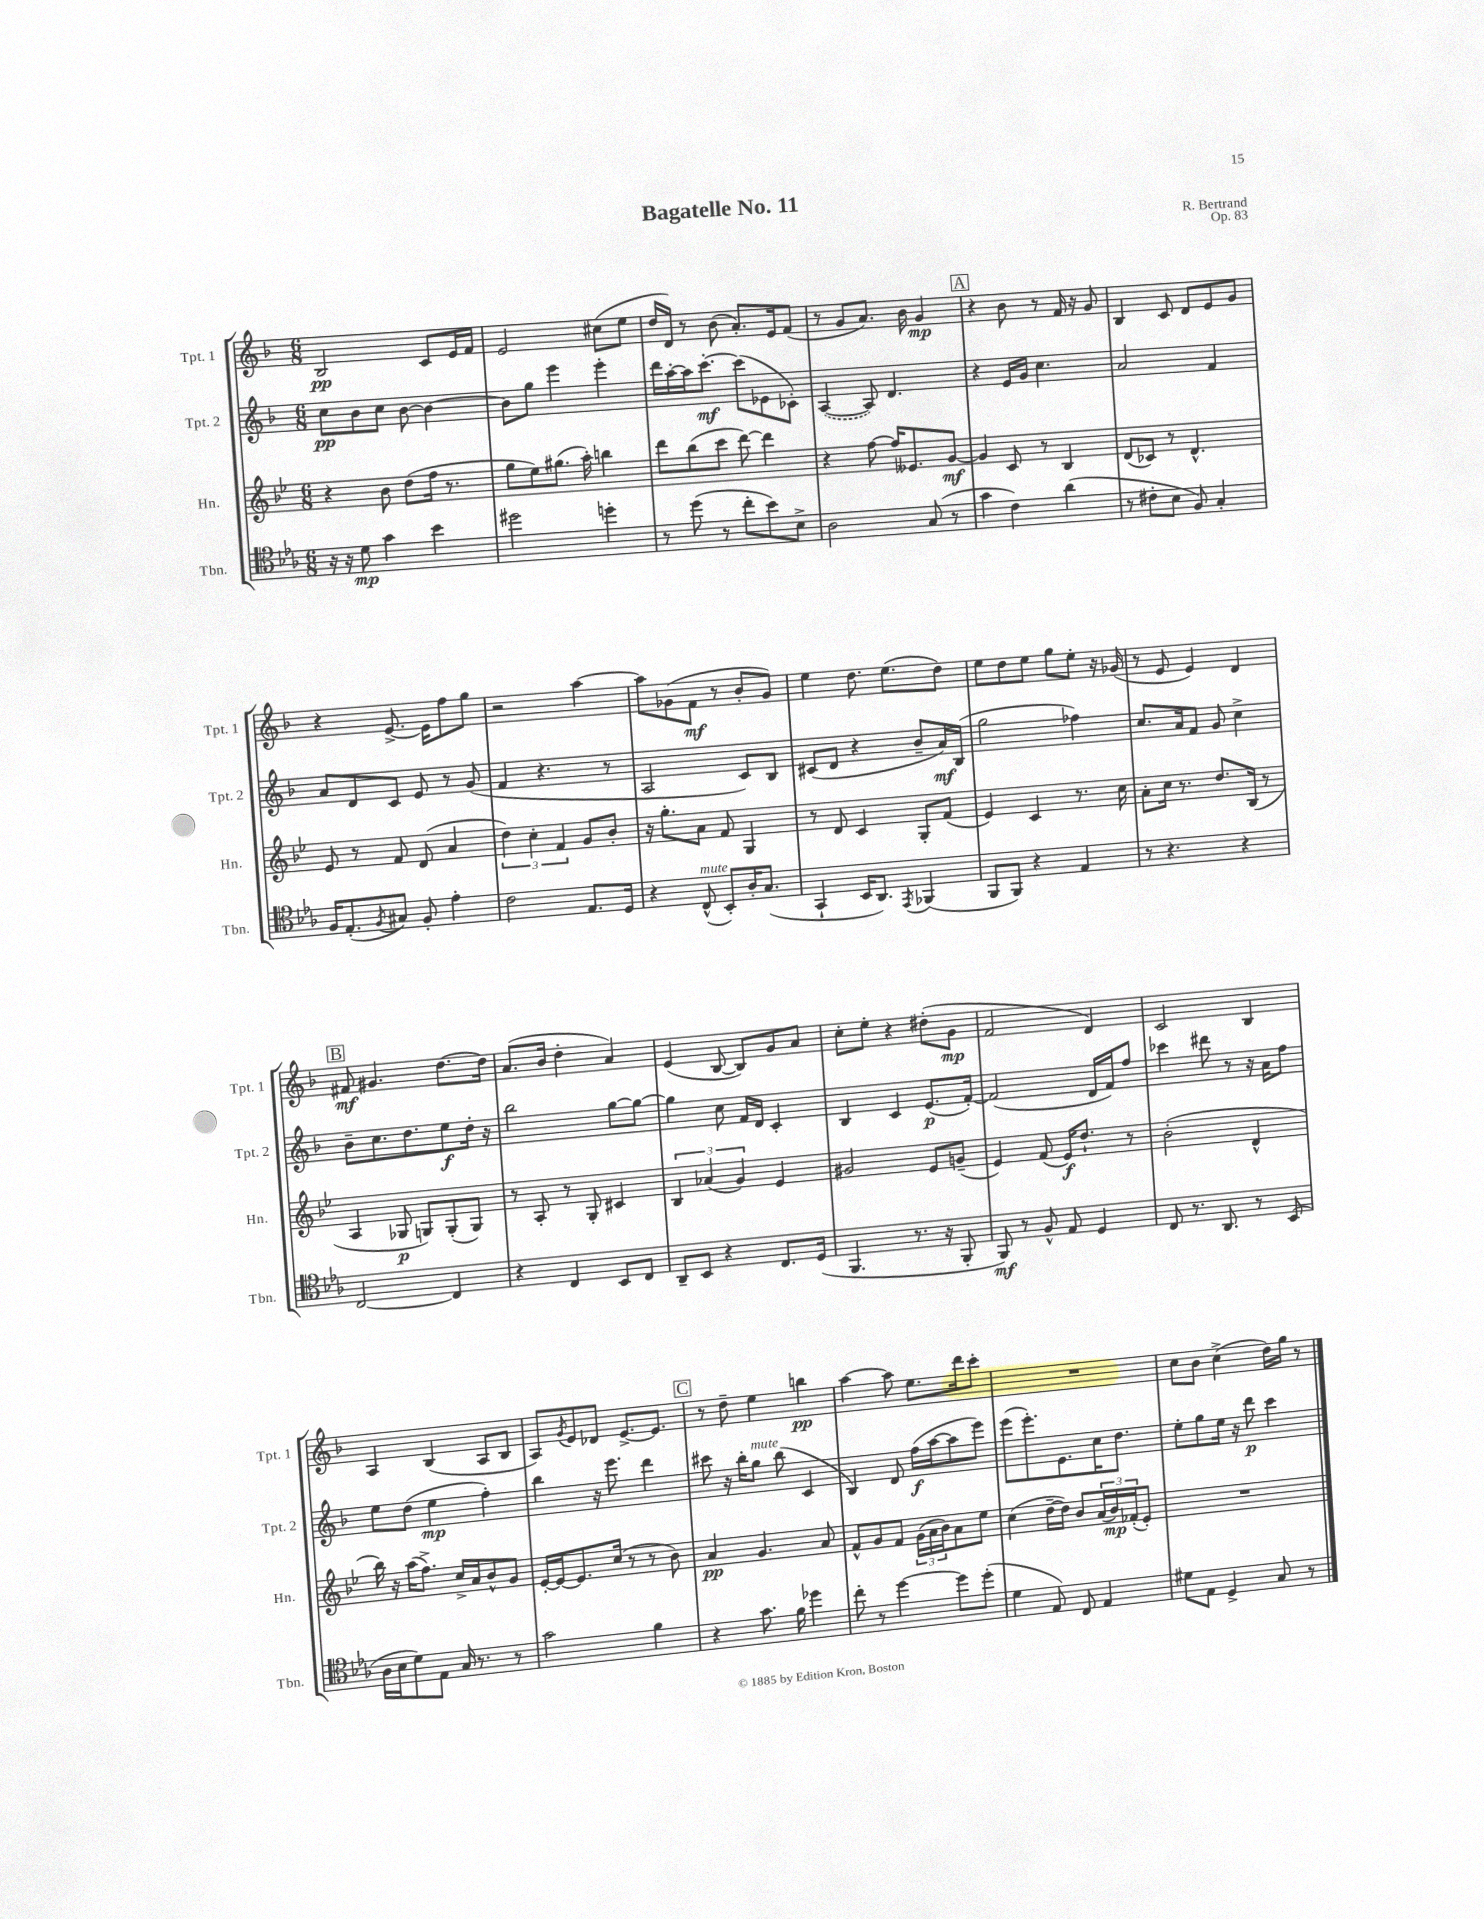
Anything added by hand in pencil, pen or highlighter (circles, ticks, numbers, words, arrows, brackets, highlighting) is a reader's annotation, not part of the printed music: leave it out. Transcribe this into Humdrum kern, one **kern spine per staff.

**kern	**kern	**kern	**kern
*staff4	*staff3	*staff2	*staff1
*clefC4	*clefG2	*clefG2	*clefG2
*k[b-e-a-]	*k[b-e-]	*k[b-]	*k[b-]
*M6/8	*M6/8	*M6/8	*M6/8
16r	4r	8cc	2B-
16r	.	.	.
8d	.	8b-	.
4g	8b-	8cc	.
.	(8dd	[8b-	.
4b-	16ff	4b-_	8c
.	8.r	.	.
.	.	.	16e
.	.	.	16f
=	=	=	=
2dd#	8gg	8b-]	2e
.	8ee-)	8gg	.
.	(8.gg#	4eee	.
.	16aa')	.	.
4dd'	4bb	4eee'	(8cc#
.	.	.	8ee
=	=	=	=
8r	8ddd	16ddd	16dd
.	.	[16aa'	16d)
(8dd	(8bb-	16aa]	8r
.	.	[8.ccc'	.
8r	8ccc	.	(8b-
8cc'	[8ddd)	(8ccc]	8.a')
8b-)	4ddd]	8e-	.
.	.	.	16e
8B-^	.	8c-')	(8f
=	=	=	=
2A-	4r	([4A	8r
.	.	.	8g
.	[8ff	8A])	8.a)
.	16ff]	4.d	.
.	8.e--	.	16b-
(8G	.	.	4g
8r	[8g	.	.
=	=	=	=
4g	4g]	4r	4r
4c)	8c	16e	8b-
.	.	16g	.
.	8r	4.cc	8r
(4a-	4B-	.	16f
.	.	.	16r
.	.	.	8g
=	=	=	=
8r	(8d	2a	4B-
8c#'	8c-)	.	.
8B-	8r	.	8c
8F)	4.d^^	.	8d
4G'	.	4f	8e
.	.	.	8g
=	=	=	=
16F	8e-	8a	4r
(8.E-'	.	.	.
.	8r	8d	.
8qF	.	.	.
8G#)	8f	8c	[8.e^
8F'	(8d	8e	.
.	.	.	16e]
4e-'	4a	8r	8ff
.	.	(8g	8gg
=	=	=	=
2c	6dd)	4f	2r
.	6cc'	.	.
.	.	4.r	.
.	6f	.	.
8.E-	8g	.	[4aa
.	8b-'	8r	.
16D	.	.	.
=	=	=	=
4r	16r	2A	8aa]
.	8.gg'	.	.
.	.	.	(8g-
(8C^^	8a	.	8f
8BB-')	8f	.	8r
16A-'	4G	8c)	8b-'
(8.G	.	.	.
.	.	8B-	8g-)
=	=	=	=
4GG`	8r	(8c#	4ee
.	8d	8d	.
16BB-	4c	4r	8.dd
8.AA-)	.	.	.
.	.	.	(8.ee
8qEE-	.	.	.
(4FF-	8G'	8b-~	.
.	(8f	16a)	8dd)
.	.	(16B-	.
=	=	=	=
8FF	4e-)	2gg	8ee
8FF)	.	.	8dd
4r	4c	.	8ee
.	.	.	8gg
4E-	8.r	4ff-)	8ee'
.	.	.	16r
.	16cc	.	(16g-
=	=	=	=
8r	8a'	8.cc	8r
4.r	16cc	.	8e
.	8.r	16a	.
.	.	8f	4e)
.	8.dd	8g	.
4r	.	4cc^	4d
.	(16B-	.	.
.	8r	.	.
=	=	=	=
[2C	4A	8b-~	8f#
.	.	8.cc	4.g#
.	8G-	.	.
.	.	8.dd	.
.	8G)	.	.
4C]	(8G'	8ee	[8.dd
.	8G)	16dd'	.
.	.	16r	16dd]
=	=	=	=
4r	8r	2bb-	(8.a
.	8A'	.	.
.	.	.	16b-
4C	8r	.	4dd'
.	8G'	.	.
8BB-	4c#	[8gg	4a)
8C	.	8gg_	.
=	=	=	=
8AA-~	6B-	4gg]	(4e
8BB-	.	.	.
.	(6a-	.	.
4r	.	8cc	[8B-
.	6g)	.	.
.	.	16f	8B-])
.	.	16d	.
8.C	4e-	4c'	8g
.	.	.	8a
(16D	.	.	.
=	=	=	=
4.FF	2g#	4B-	8cc'
.	.	.	8ee'
.	.	4c	4r
8.r	.	.	.
.	8e-	(8.e	(8dd#'
16r	.	.	.
8FF'	(8g~	.	8g
.	.	[16f')	.
=	=	=	=
8FF)	4e-)	(2f]	2f
8r	.	.	.
8F^^	(8f	.	.
8E-	16e-)	.	.
.	8.dd`	.	.
4D	.	16d	4d)
.	.	16f)	.
.	8r	8ff	.
=	=	=	=
8C	(2b-'	4ccc-	2c
8.r	.	.	.
.	.	8ddd#	.
8.AA-	.	.	.
.	.	8r	.
8r	4d^^	16r	4B-
.	.	16a	.
(8BB-	.	8ff	.
=	=	=	=
16A-	16bb-)	8ee	4A
16B-	16r	.	.
8d)	(16aa	(8dd	.
.	8.ff^)	.	.
8E-	.	4ee	(4B-
16G	16cc^	.	.
8.r	16a	.	.
.	8b-^^	4ff')	8A
8r	8g	.	8B-
=	=	=	=
2g	[16e-'	4bb-	8A)
.	16e-_	.	.
.	.	.	8qg
.	8.e-]	.	8e
.	.	16r	8d-
.	(16cc	8.eee	.
.	8r	.	[8.e^
4f	8r	4ddd	.
.	.	.	8.e]
.	8b-)	.	.
=	=	=	=
4r	4a	8ccc#	8r
.	.	16r	8dd~
.	.	16bb-'	.
8.g	4.g	8gg	4ee
.	.	(8bb-	.
16f	.	.	.
4dd-	.	4c	4bb
.	8a	.	.
=	=	=	=
8cc'	8f^^	4B-)	[4aa
8r	8g	.	.
[4dd	8f	8d	8aa]
.	(24g	(16ff	8.ee
.	24a	.	.
.	.	[16aa	.
.	24b-)	.	.
8dd]	8a	8aa]	.
.	.	.	16ddd
(8dd'	8ee-	8eee)	8ccc'
=	=	=	=
4d	(4cc	(8eee	2.r
.	.	8.eee')	.
8E-)	[16dd~	.	.
.	16dd])	8.e	.
8C	8b-	.	.
4E-	(24a	16cc	.
.	24b-)	.	.
.	.	8.dd	.
.	(24f-'	.	.
.	8e-')	.	.
=	=	=	=
8d#	2.r	8ee'	8cc
8E-	.	8gg	8b-
4D^	.	16ee	(4cc^
.	.	16r	.
.	.	8ddd	.
8G	.	4ccc	16dd)
.	.	.	16gg
8r	.	.	8r
==	==	==	==
*-	*-	*-	*-
